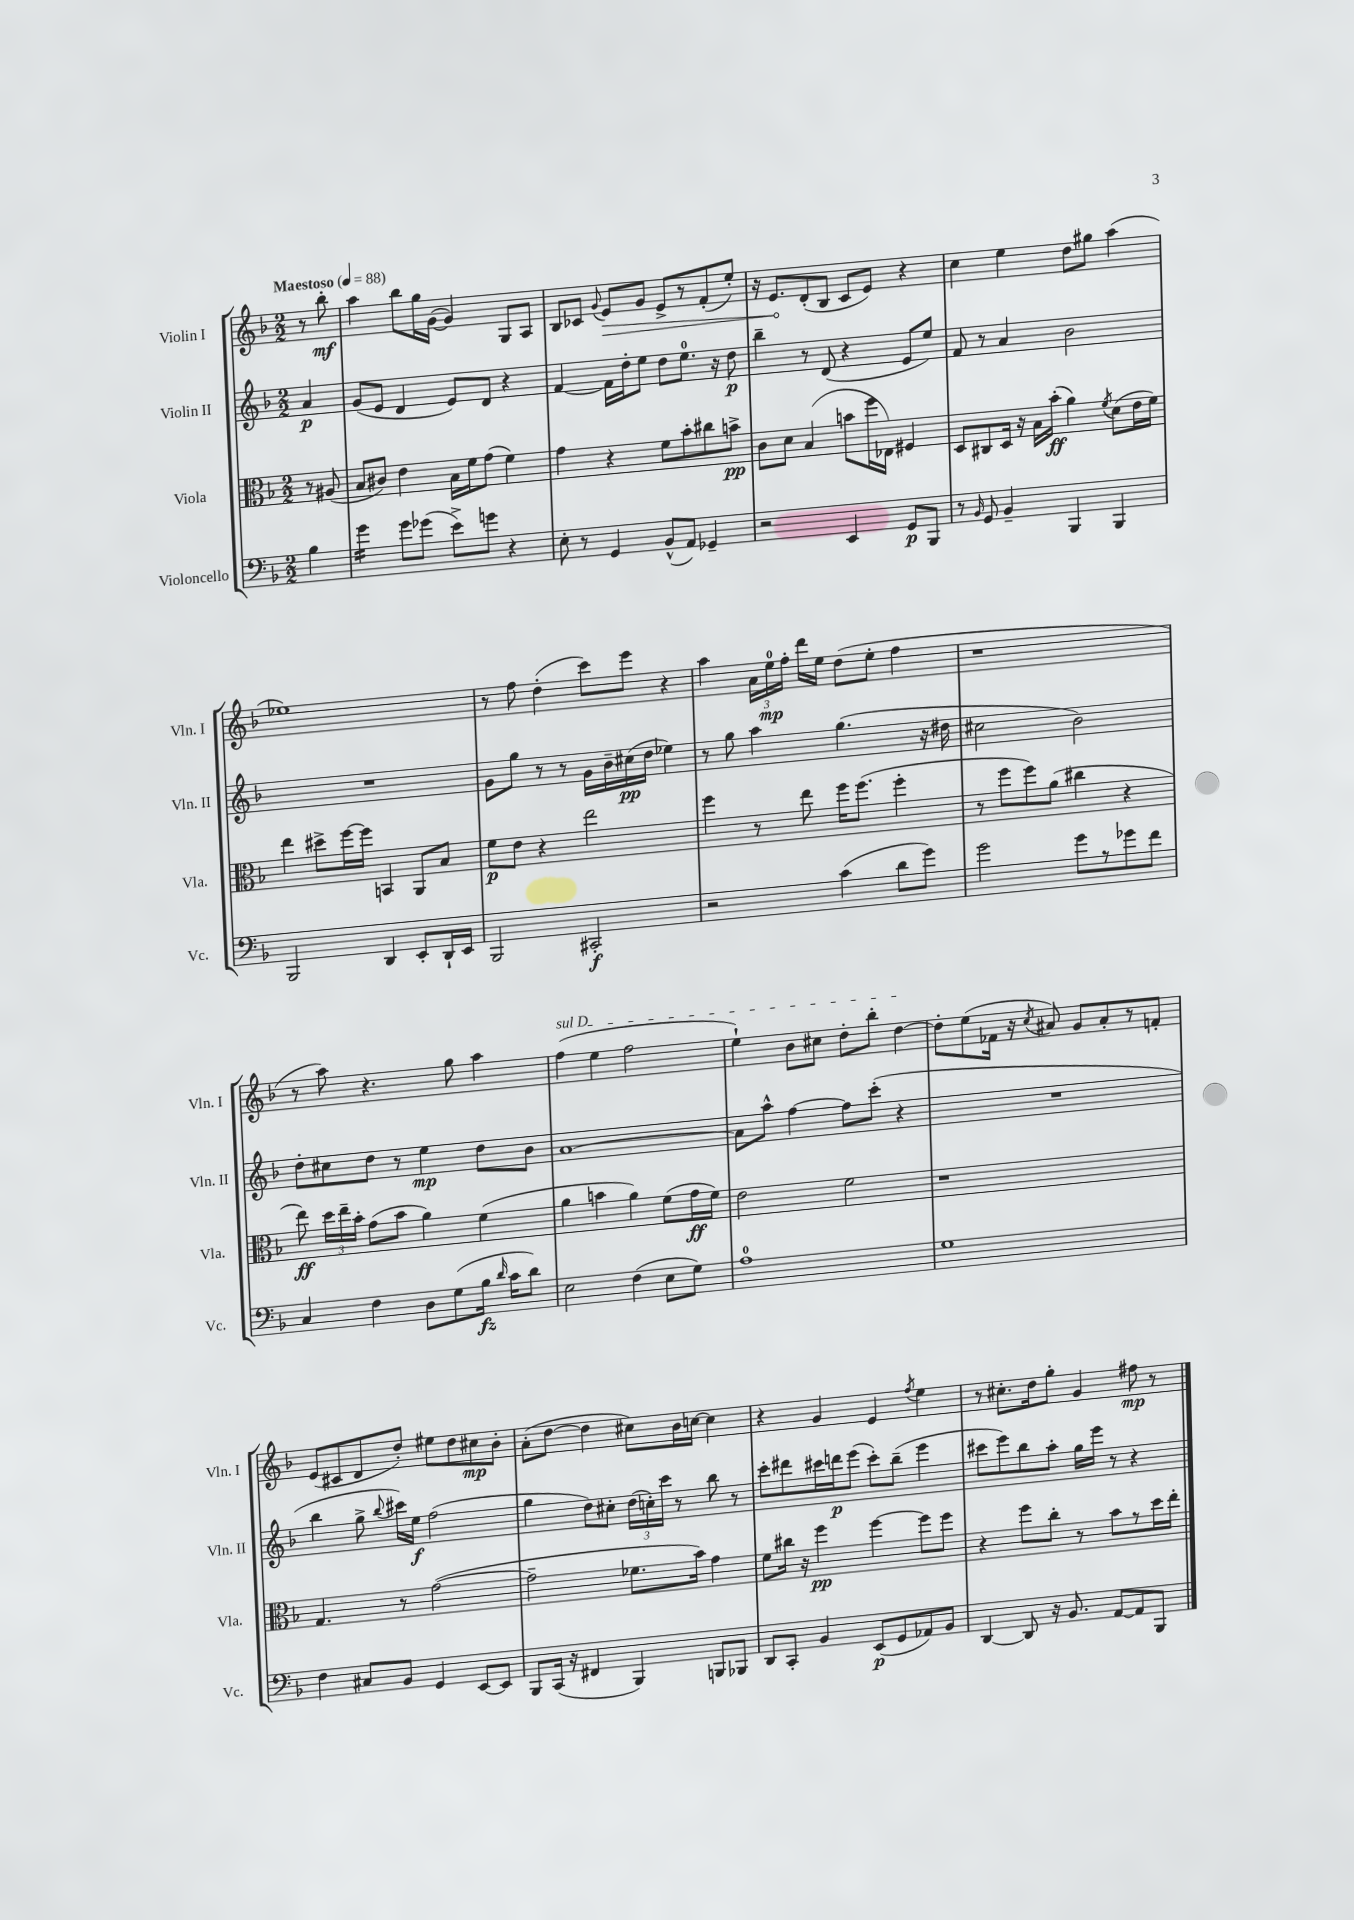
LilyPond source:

<<
\new StaffGroup <<
\new Staff = "s0" \with { instrumentName = "Violin I" shortInstrumentName = "Vln. I" } {
    \clef treble \key f \major \numericTimeSignature \time 2/2 \partial 4 \tempo "Maestoso" 4 = 88
    \autoBeamOff r8 bes''8-.\mf |
    a''4 bes''8[ g''16 g'16]~( g'4) g8[ a8] |
    bes8[ ces'8] \appoggiatura { g'8 } \once \override Hairpin.circled-tip = ##t e'8[\> g'8] e'8[-> r8 f'8-.( e''8]-.) |
    r16 e'8.[\! d'8-.( bes8] c'8[ e'8]) r4 |
    c''4 e''4 d''8[ gis''8] a''4( |
    ees''1) |
    r8 f''8 d''4-.( c'''8[) e'''8] r4 |
    a''4 \tuplet 3/2 { a'16[ e''16-0\mp f''16]-. } d'''16[ e''16] d''8[( e''8]-. f''4 |
    r1 |
    r8 a''8) r4. g''8 a''4 |
    \once \override TextSpanner.bound-details.left.text = \markup { \italic "sul D" } f''4\startTextSpan( e''4 f''2 |
    e''4-!) bes'8[ cis''8] d''8[-. bes''8]-. d''4~\stopTextSpan |
    d''8[-. e''8( fes'16] r16 \acciaccatura { c''8 } ais'8) g'8[ ais'8-. r8 f'8]-. |
    e'8[( cis'8 d'8 d''8]-.) eis''8[ d''8 cis''8\mp bes'8]-. |
    a'8[-.( d''8]~ d''4 cis''8[) bes'16 c''16]~ c''4 |
    r4 g'4 e'4 \acciaccatura { f''8 } e''4 |
    r8 cis''8.[-. d''16 g''8]-. g'4 fis''8\mp r8 \bar "|." |
}
\new Staff = "s1" \with { instrumentName = "Violin II" shortInstrumentName = "Vln. II" } {
    \clef treble \key f \major \numericTimeSignature \time 2/2 \partial 4
    \autoBeamOff a'4\p |
    g'8[( e'8] d'4 e'8[) d'8] r4 |
    f'4~ f'16[ d''16-. e''8] d''8[ e''8.]-0 r16 d''8\p |
    bes''4-- r8 d'8( r4 e'8[ e''8]) |
    f'8 r8 a'4 bes'2 |
    R1 |
    g'8[ g''8] r8 r8 g'16[ bes'16-- cis''16\pp( d''16] ees''4) |
    r8 g''8 a''4 g''4.( r16 dis''16 |
    cis''2 bes'2) |
    d''8[-. cis''8 d''8] r8 e''4\mp d''8[ bes'8] |
    a'1~ |
    a'8[ a''8]-^ f''4~ f''8[ c'''8]-.( r4 |
    R1 |
    bes''4 g''8-> \appoggiatura { bes''8 } cis'''16[) e''16]\f f''2( |
    g''4 d''8[) cis''8]-. \tuplet 3/2 { d''16[( c''16-.) c'''16] } r8 bes''8 r8 |
    c'''8[-. dis'''8 cis'''16 d'''16\p e'''8]( cis'''8[-.) bes''8]--( e'''4 |
    cis'''8[ e'''8) bes''8 a''8]-. g''16[ e'''16] r8 r4 \bar "|." |
}
\new Staff = "s2" \with { instrumentName = "Viola" shortInstrumentName = "Vla." } {
    \clef alto \key f \major \numericTimeSignature \time 2/2 \partial 4
    \autoBeamOff r8 ais8( |
    bes8[ cis'8]) e'4 bes16[ f'16 g'8]( f'4) |
    g'4 r4 f'8[ bes'8-. cis''8 b'8]->\pp |
    c'8[ d'8] bes4( b'8[ f''16 ees16]) fis4 |
    d8[ cis8 d16] r16 bes16[ bes'16]-.\ff( a'4) \acciaccatura { f'8 } d'8[( e'16 f'16]) |
    e''4 dis''8[-> f''16~ f''16] b,4 a,8[ bes8] |
    f'8[\p e'8] r4 e''2 |
    f''4 r8 e''8 f''16[ f''8.]( f''4-. |
    r8 f''8[ f''8) a'8]( cis''4 r4 |
    e''8\ff) \tuplet 3/2 { d''16[ e''16-- bes'16]-. } g'8[( bes'8] a'4) f'4( |
    a'4 b'4 a'4) f'8[( g'16\ff f'16]) |
    e'2 f'2 |
    r1 |
    g4. r8 g'2~( |
    g'2-- fes'8.[ bes'16]) g'4 |
    f'8[ cis''16] r16 f''4\pp f''4~ f''8[ f''8] |
    r4 f''8[ c''8]-. r8 bes'8[ r8 d''16 e''16]-. \bar "|." |
}
\new Staff = "s3" \with { instrumentName = "Violoncello" shortInstrumentName = "Vc." } {
    \clef bass \key f \major \numericTimeSignature \time 2/2 \partial 4
    \autoBeamOff bes4 |
    g'4:16 g'8[ ges'8]( e'8[->) g'8] r4 |
    e8-. r8 g,4 bes,8[-^( a,8]) ges,4-- |
    r2 e,4 g,8[\p bes,,8] |
    r8 \grace { bes,16 } g,8 bes,4-- bes,,4 bes,,4 |
    bes,,2 d,4 e,8[-. d,16-! e,16] |
    bes,,2 cis,2-.\f |
    r2 c'4( d'8[ g'8]) |
    g'2 g'8[ r8 ges'8 f'8] |
    c4 f4 d8[ g8( bes16]\fz \grace { d'16 } c'16[ d'8]) |
    e2 f4( e8[ g8]) |
    a1-0 |
    g1 |
    f4 cis8[ bes,8] g,4 e,8[~ e,8] |
    bes,,8[ c,16]( r16 fis,4 bes,,4) b,,8[ bes,,8] |
    d,8[ c,8]-. bes,4 e,8[\p( g,8 aes,8) bes,8] |
    d,4~ d,8 r16 bes,8. a,8[~ a,8 bes,,8] \bar "|." |
}
>>
>>
\layout { \context { \Score \remove "Bar_number_engraver" } }
